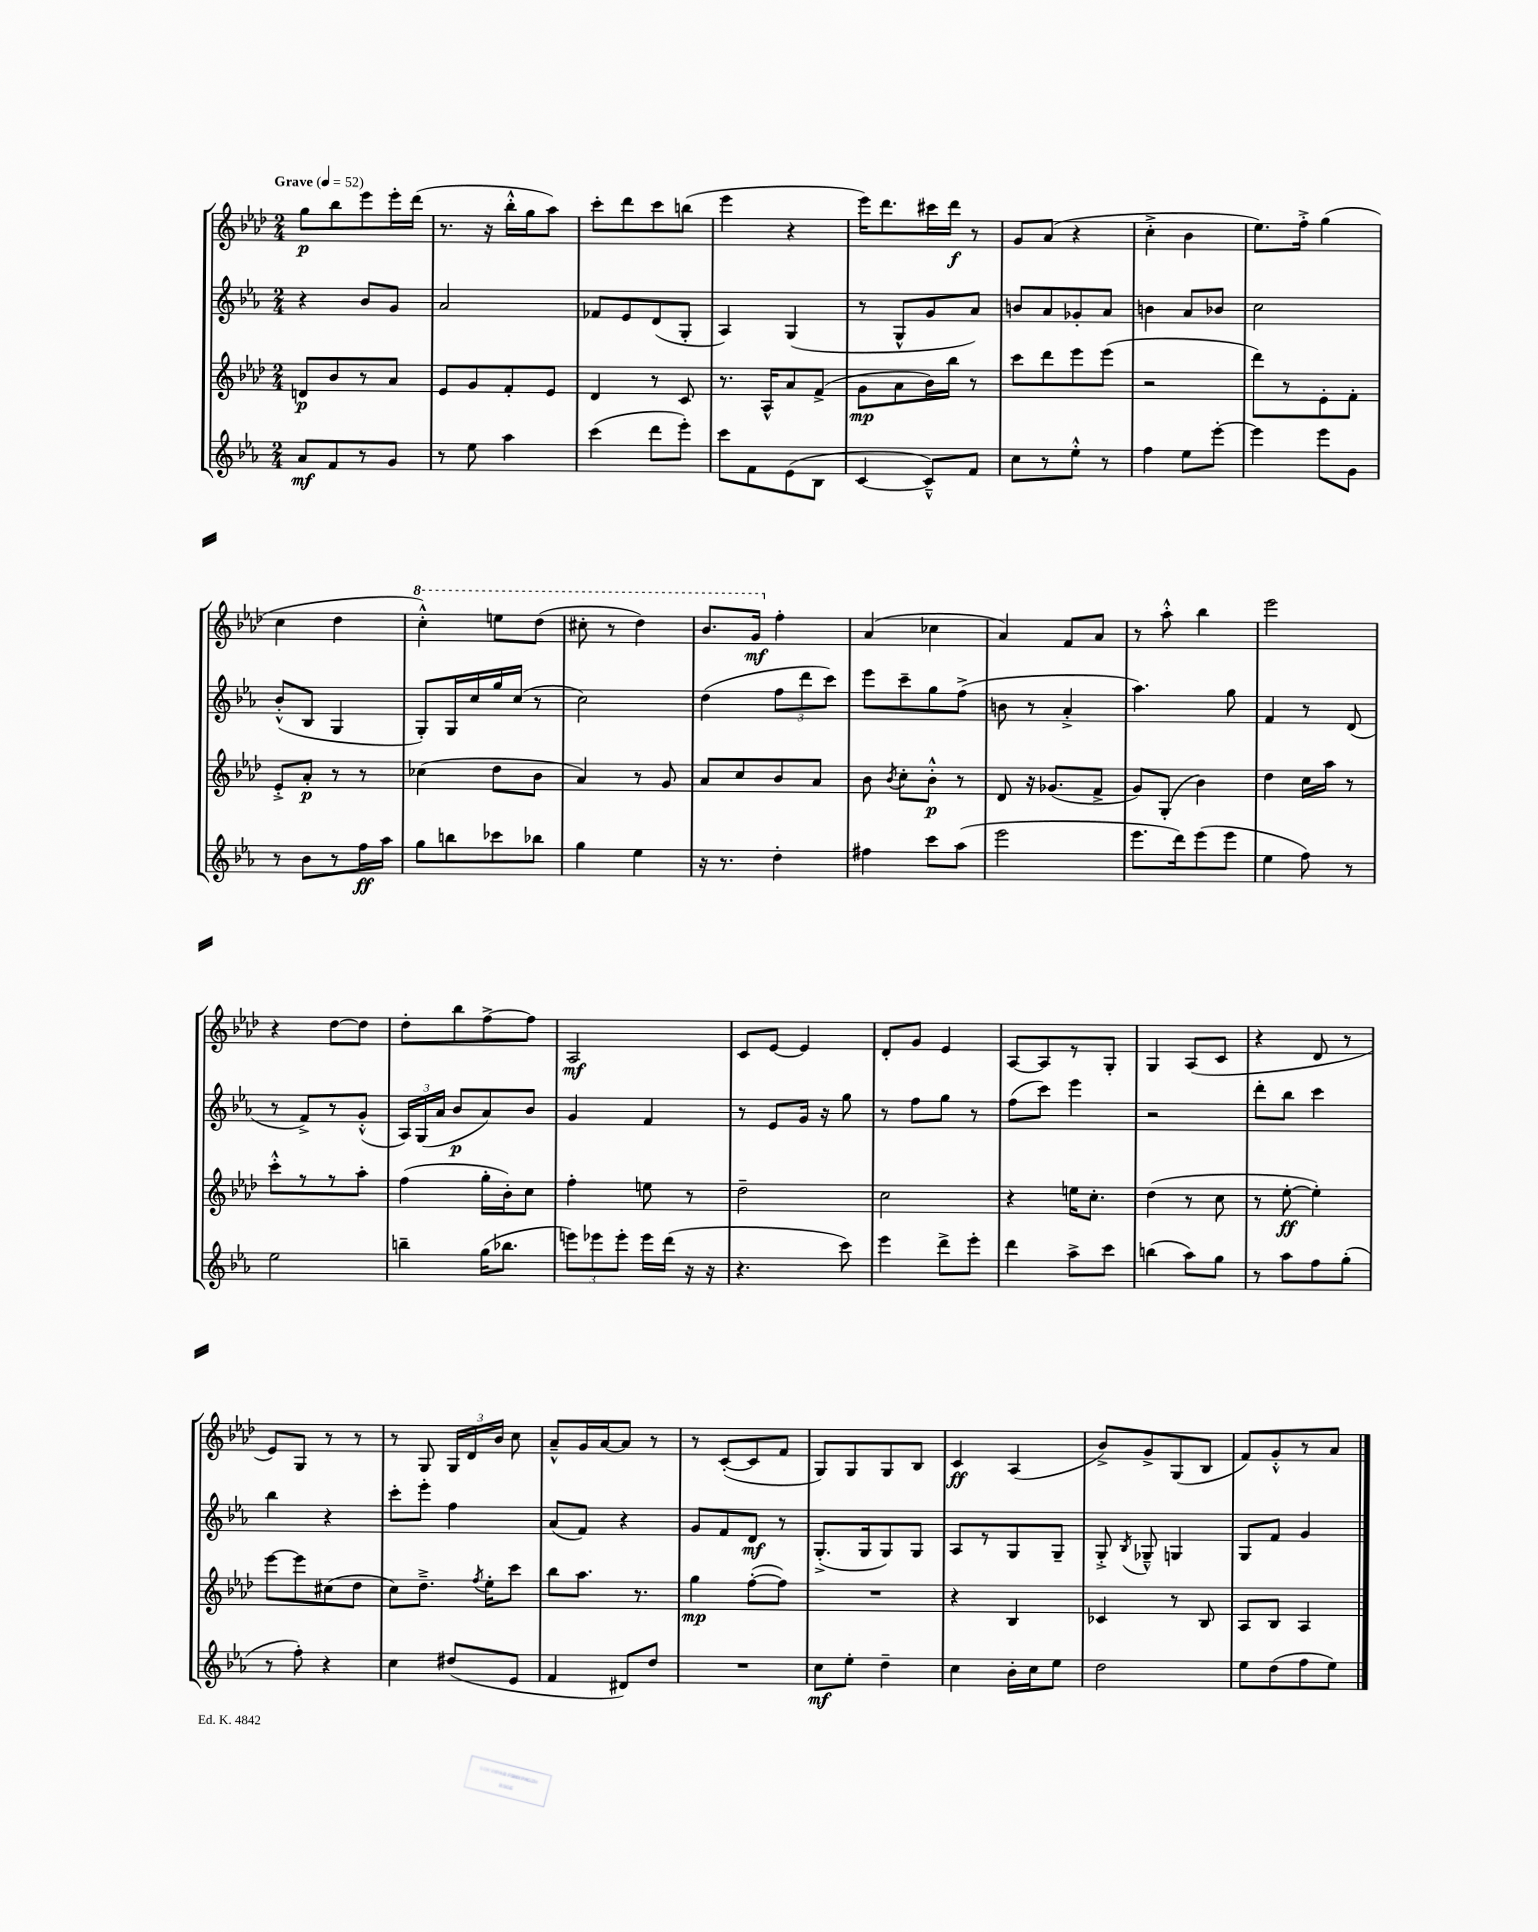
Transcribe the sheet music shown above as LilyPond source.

<<
\new StaffGroup <<
\new Staff = "s0" {
    \clef treble \key aes \major \numericTimeSignature \time 2/4 \tempo "Grave" 4 = 52
    \autoBeamOff g''8[\p bes''8 ees'''8 ees'''16-. des'''16]( |
    r8. r16 bes''16[-.-^ g''16 aes''8]) |
    c'''8[-. des'''8 c'''8 b''8]( |
    ees'''4 r4 |
    ees'''16[) des'''8. cis'''16 des'''16]\f r8 |
    g'8[ aes'8]( r4 |
    c''4-.-> bes'4 |
    ees''8.[) f''16]-.-> g''4( |
    c''4 des''4 |
    \ottava #1 c'''4-.-^) e'''8[ des'''8]( |
    cis'''8-. r8 des'''4) |
    bes''8.[ g''16]\mf \ottava #0 f''4-. |
    aes'4( ces''4 |
    aes'4) f'8[ aes'8] |
    r8 aes''8-.-^ bes''4 |
    ees'''2 |
    r4 des''8[~ des''8] |
    des''8[-. bes''8 f''8~-> f''8] |
    aes2\mf |
    c'8[ ees'8]~ ees'4 |
    des'8[-. g'8] ees'4 |
    aes8[~ aes8 r8 g8]-. |
    g4 aes8[( c'8] |
    r4 des'8 r8 |
    ees'8[) g8] r8 r8 |
    r8 g8 \tuplet 3/2 { g16[ des'16 bes'16] } c''8 |
    aes'8[---^ g'16 aes'16~ aes'8] r8 |
    r8 c'8[~-.( c'8 f'8] |
    g8[) g8 g8 bes8] |
    c'4\ff aes4( |
    bes'8[->) g'8-> g8( bes8] |
    f'8[) g'8-.-^ r8 aes'8] \bar "|." |
}
\new Staff = "s1" {
    \clef treble \key ees \major \numericTimeSignature \time 2/4
    \autoBeamOff r4 bes'8[ g'8] |
    aes'2 |
    fes'8[ ees'8 d'8( g8]-. |
    aes4) g4( |
    r8 g8[-^ g'8 aes'8]) |
    b'8[ aes'8 ges'8-. aes'8] |
    b'4 aes'8[ bes'8] |
    c''2 |
    bes'8[-.-^( bes8] g4 |
    g8[-.) g16 c''16 g''16 c''16]( r8 |
    c''2) |
    d''4( \tuplet 3/2 { f''8[ d'''8 c'''8]) } |
    ees'''8[ c'''8-- g''8 f''8]->( |
    b'8 r8 aes'4-.-> |
    aes''4.) g''8 |
    f'4 r8 d'8( |
    r8 f'8[->) r8 g'8]-.-^( |
    \tuplet 3/2 { aes16[) g16( aes'16] } bes'8[\p aes'8) bes'8] |
    g'4 f'4 |
    r8 ees'8[ g'16] r16 g''8 |
    r8 f''8[ g''8] r8 |
    f''8[( c'''8]) ees'''4 |
    r2 |
    d'''8[-. bes''8] c'''4 |
    bes''4 r4 |
    c'''8[-. ees'''8]-. f''4 |
    aes'8[( f'8]) r4 |
    g'8[ f'8 d'8]\mf r8 |
    g8.[-.->( g16 g8) g8] |
    aes8[ r8 g8 g8]-- |
    g8-.-> \acciaccatura { bes8 } ges8---^ g4 |
    g8[ f'8] g'4 \bar "|." |
}
\new Staff = "s2" {
    \clef treble \key aes \major \numericTimeSignature \time 2/4
    \autoBeamOff d'8[\p bes'8 r8 aes'8] |
    ees'8[ g'8 f'8-. ees'8] |
    des'4 r8 c'8 |
    r8. aes16[-^ aes'8 f'8]->( |
    g'8[\mp aes'8 bes'16) bes''16] r8 |
    c'''8[ des'''8 ees'''8 ees'''8]( |
    r2 |
    des'''8[) r8 ees'8-. f'8]-. |
    ees'8[-.-> aes'8]-.\p r8 r8 |
    ces''4( des''8[ bes'8] |
    aes'4) r8 g'8 |
    aes'8[ c''8 bes'8 aes'8] |
    bes'8 \acciaccatura { bes'8 } c''8[-. bes'8]-.-^\p r8 |
    des'8 r16 ges'8.[( f'8]-> |
    g'8[) g8]-.( bes'4) |
    des''4 c''16[ aes''16] r8 |
    c'''8[-.-^ r8 r8 aes''8]-. |
    f''4( g''16[-. bes'16-.) c''8] |
    f''4-. e''8 r8 |
    des''2-- |
    c''2 |
    r4 e''16[ c''8.]-. |
    des''4( r8 c''8 |
    r8 ees''8~-.\ff ees''4-.) |
    ees'''8[~ ees'''8 cis''8( des''8] |
    c''8[) des''8.]---> \acciaccatura { f''8 } ees''16[-. c'''8] |
    bes''8[ aes''8.] r8. |
    g''4\mp f''8[~-.( f''8]) |
    R2 |
    r4 bes4 |
    ces'4 r8 bes8 |
    aes8[ bes8] aes4 \bar "|." |
}
\new Staff = "s3" {
    \clef treble \key ees \major \numericTimeSignature \time 2/4
    \autoBeamOff aes'8[\mf f'8 r8 g'8] |
    r8 ees''8 aes''4 |
    c'''4( d'''8[ ees'''8]-.) |
    c'''8[ f'8 ees'8( bes8] |
    c'4~ c'8[---^) f'8] |
    c''8[ r8 ees''8]-.-^ r8 |
    f''4 ees''8[ ees'''8]~-. |
    ees'''4 ees'''8[ g'8] |
    r8 bes'8[ r8 f''16\ff aes''16] |
    g''8[ b''8 ces'''8 bes''8] |
    g''4 ees''4 |
    r16 r8. d''4-. |
    fis''4 c'''8[ aes''8]( |
    ees'''2 |
    ees'''8.[ d'''16) ees'''8( ees'''8] |
    ees''4 f''8) r8 |
    ees''2 |
    b''4-- g''16[( bes''8.] |
    \tuplet 3/2 { e'''8[) ees'''8 ees'''8]-. } ees'''16[ d'''16]( r16 r16 |
    r4. c'''8) |
    ees'''4 d'''8[-> ees'''8]-. |
    d'''4 aes''8[-> c'''8] |
    b''4( aes''8[) g''8] |
    r8 aes''8[ f''8 g''8]-.( |
    r8 f''8-.) r4 |
    c''4 dis''8[( ees'8] |
    f'4 dis'8[) d''8] |
    R2 |
    c''8[\mf ees''8]-. d''4-- |
    c''4 bes'16[-. c''16 ees''8] |
    d''2 |
    ees''8[ d''8( f''8 ees''8]) \bar "|." |
}
>>
>>
\layout { \context { \Score \remove "Bar_number_engraver" } }
